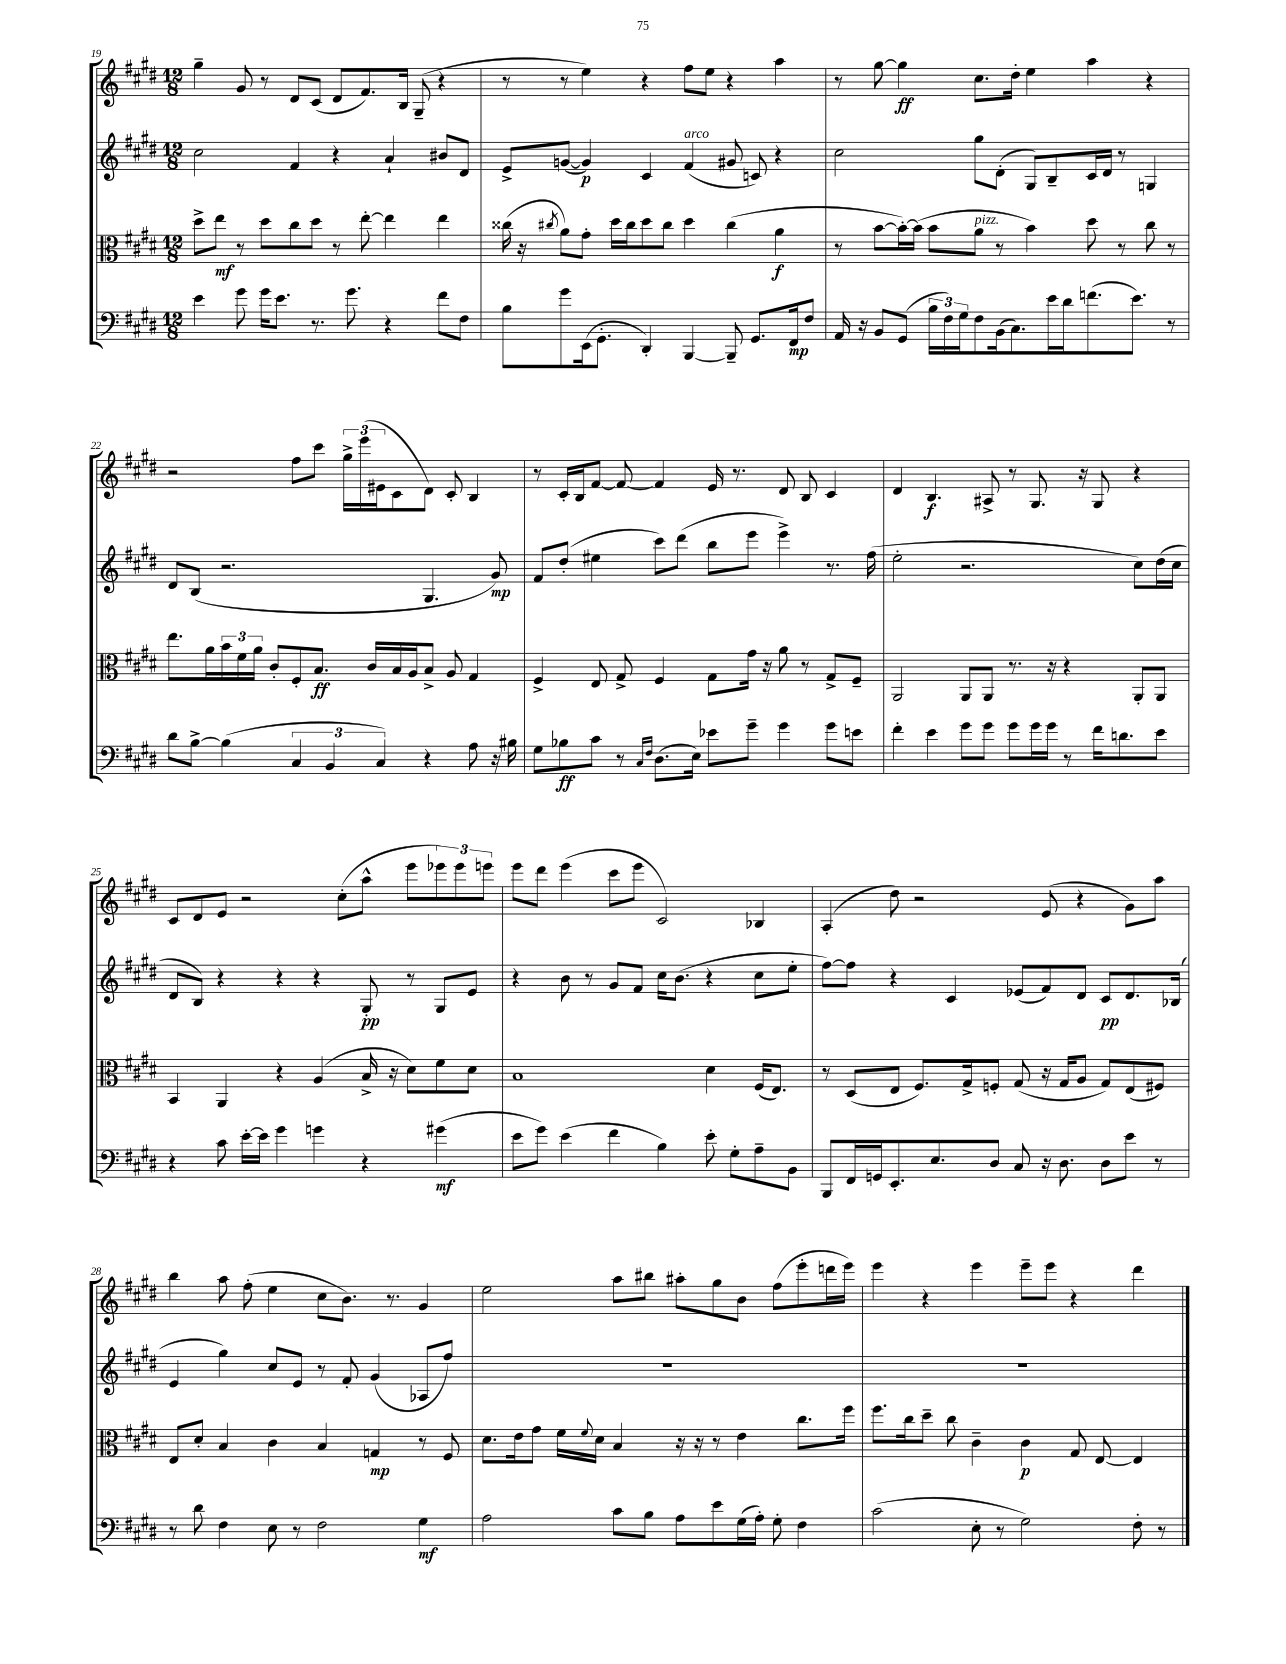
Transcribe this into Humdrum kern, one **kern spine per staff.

**kern	**dynam	**kern	**dynam	**kern	**dynam	**kern	**dynam
*part4	*part4	*part3	*part3	*part2	*part2	*part1	*part1
*staff4	*staff4	*staff3	*staff3	*staff2	*staff2	*staff1	*staff1
*clefF4	*	*clefC3	*	*clefG2	*	*clefG2	*
*k[f#c#g#d#]	*	*k[f#c#g#d#]	*	*k[f#c#g#d#]	*	*k[f#c#g#d#]	*
*M12/8	*	*M12/8	*	*M12/8	*	*M12/8	*
=19	=19	=19	=19	=19	=19	=19	=19
4e\	.	8dd#^\L	.	2cc#\	.	4gg#~\	.
.	.	8ee\J	mf	.	.	.	.
8g#\	.	8r	.	.	.	8g#/	.
16g#\KL	.	8dd#\L	.	.	.	8r	.
8.e\J	.	.	.	.	.	.	.
.	.	8cc#\	.	4f#/	.	8d#/L	.
8.r	.	8dd#\J	.	.	.	(8c#/J	.
.	.	8r	.	4r	.	8d#/L	.
8.g#\	.	.	.	.	.	.	.
.	.	[8ee'\	.	.	.	8.f#/)	.
4r	.	4ee\]	.	4a`/	.	.	.
.	.	.	.	.	.	16B/Jk	.
.	.	.	.	.	.	(8G#~/	.
8f#\L	.	4ee\	.	8b#X/L	.	4r	.
8F#\J	.	.	.	8d#/J	.	.	.
=20	=20	=20	=20	=20	=20	=20	=20
8B\L	.	(16cc##X\	.	8e^/L	.	8r	.
.	.	16r	.	.	.	.	.
.	.	8qcc#X/	.	.	.	.	.
8g#\	.	8a\L)	.	([8gn/J	.	8r	.
(16EE\k	.	8g#'\J	.	4g/])	p	4ee\)	.
8.GG#'\J	.	.	.	.	.	.	.
.	.	16dd#\LL	.	.	.	.	.
.	.	16cc#\J	.	.	.	.	.
4DD#'/)	.	8dd#\	.	4c#/	.	4r	.
.	.	8cc#\J	.	.	.	.	.
!	!	!	!	!LO:TX:a:i:t=arco	!	!	!
[4BBB/	.	4dd#\	.	(4f#/	.	8ff#\L	.
.	.	.	.	.	.	8ee\J	.
8BBB~/]	.	(4cc#\	.	8g#X/	.	4r	.
8.GG#/L	.	.	.	8cn/)	.	.	.
.	.	4a\	f	4r	.	4aa\	.
16FF#/k	mp	.	.	.	.	.	.
8F#/J	.	.	.	.	.	.	.
=21	=21	=21	=21	=21	=21	=21	=21
16AA/	.	8r	.	2cc#\	.	8r	.
16r	.	.	.	.	.	.	.
8BB/L	.	[8b\L	.	.	.	[8gg#\	.
(8GG#/J	.	16b'\L_)	.	.	.	4gg#\]	ff
.	.	(16b\JJ]	.	.	.	.	.
24B\LL	.	8b\L	.	.	.	.	.
24F#\)	.	.	.	.	.	.	.
24G#\J	.	.	.	.	.	.	.
!	!	!LO:TX:a:i:t=pizz.	!	!	!	!	!
8F#\	.	8a\J	.	8gg#\L	.	8.cc#\L	.
(16BB\k	.	8r	.	(8d#'\J	.	.	.
8.C#\)	.	.	.	.	.	16dd#'\Jk	.
.	.	4b\)	.	8G#/L)	.	4ee\	.
16e\L	.	.	.	8B~/	.	.	.
16d#\J	.	.	.	.	.	.	.
(8.fn\	.	8dd#\	.	16c#/L	.	4aa\	.
.	.	.	.	16d#/JJ	.	.	.
.	.	8r	.	8r	.	.	.
8.e\J)	.	.	.	.	.	.	.
.	.	8cc#\	.	4Gn/	.	4r	.
8r	.	8r	.	.	.	.	.
!!LO:LB:g=z
=22	=22	=22	=22	=22	=22	=22	=22
8d#\L	.	8.ee\L	.	8d#/L	.	2r	.
[8B^\J	.	.	.	(8B/J	.	.	.
.	.	16a\L	.	.	.	.	.
(4B\]	.	24b\	.	2.r	.	.	.
.	.	24f#\	.	.	.	.	.
.	.	24a\JJ	.	.	.	.	.
.	.	8c#'/L	.	.	.	.	.
6C#/	.	8F#'/	.	.	.	8ff#\L	.
.	.	8.B/J	ff	.	.	8ccc#\J	.
6BB/	.	.	.	.	.	.	.
.	.	.	.	.	.	24gg#^\LL	.
.	.	.	.	.	.	(24eee\	.
.	.	16c#/LL	.	.	.	.	.
6C#/)	.	.	.	.	.	24e#X\J	.
.	.	16B/	.	.	.	8c#\	.
.	.	16A/J	.	.	.	.	.
4r	.	8B^/J	.	4.G#/	.	8d#\J)	.
.	.	8A/	.	.	.	8c#'/	.
8A\	.	4G#/	.	.	.	4B/	.
16r	.	.	.	8g#/)	mp	.	.
16B#X\	.	.	.	.	.	.	.
=23	=23	=23	=23	=23	=23	=23	=23
8G#\L	.	4F#^/	.	8f#/L	.	8r	.
8B-X\	ff	.	.	(8dd#'/J	.	16c#'/LL	.
.	.	.	.	.	.	16B/J	.
8c#\J	.	8E/	.	4ee#X\	.	[8f#/J	.
8r	.	8G#^/	.	.	.	8f#/_	.
16qqC#/LL	.	.	.	.	.	.	.
16qqF#/JJ	.	.	.	.	.	.	.
(8.D#\L	.	4F#/	.	8ccc#\L)	.	4f#/]	.
.	.	.	.	(8ddd#\J	.	.	.
16E\Jk)	.	.	.	.	.	.	.
8e-X\L	.	8G#\L	.	8bb\L	.	16e/	.
.	.	.	.	.	.	8.r	.
8g#~\J	.	16g#\Jk	.	8eee\J	.	.	.
.	.	16r	.	.	.	.	.
4g#\	.	8a\	.	4eee^\)	.	8d#/	.
.	.	8r	.	.	.	8B/	.
8g#\L	.	8G#^/L	.	8.r	.	4c#/	.
8en\J	.	8F#~/J	.	.	.	.	.
.	.	.	.	(16ff#\	.	.	.
=24	=24	=24	=24	=24	=24	=24	=24
4f#'\	.	2AA/	.	2ee'\	.	4d#/	.
4e\	.	.	.	.	.	4.B/	f
8g#\L	.	8AA/L	.	2.r	.	.	.
8g#\J	.	8AA/J	.	.	.	8A#X^/	.
8g#\L	.	8.r	.	.	.	8r	.
16g#\L	.	.	.	.	.	8.G#/	.
16g#\JJ	.	16r	.	.	.	.	.
8r	.	4r	.	.	.	.	.
.	.	.	.	.	.	16r	.
16f#\KL	.	.	.	.	.	8G#/	.
8.dn\	.	.	.	.	.	.	.
.	.	8AA'/L	.	8cc#\L)	.	4r	.
8e\J	.	8AA/J	.	(16dd#\L	.	.	.
.	.	.	.	16cc#\JJ	.	.	.
!!LO:LB:g=z
=25	=25	=25	=25	=25	=25	=25	=25
4r	.	4BB/	.	8d#/L	.	8c#/L	.
.	.	.	.	8B/J)	.	8d#/	.
8c#\	.	4AA/	.	4r	.	8e/J	.
[16e'\LL	.	.	.	.	.	2r	.
16e\JJ]	.	.	.	.	.	.	.
4g#\	.	4r	.	4r	.	.	.
4gn\	.	(4A/	.	4r	.	.	.
.	.	.	.	.	.	(8cc#'\L	.
4r	.	16B^/	.	8G#'/	pp	8aa^^\J	.
.	.	16r	.	.	.	.	.
.	.	8d#\L)	.	8r	.	8eee\L	.
(4g#X\	mf	8f#\	.	8G#/L	.	12eee-X\)	.
.	.	.	.	.	.	12eee-\	.
.	.	8d#\J	.	8e/J	.	.	.
.	.	.	.	.	.	12eeen\J	.
=26	=26	=26	=26	=26	=26	=26	=26
8e\L	.	1B	.	4r	.	8eee\L	.
8g#\J)	.	.	.	.	.	8ddd#\J	.
(4e\	.	.	.	8b\	.	(4eee\	.
.	.	.	.	8r	.	.	.
4f#\	.	.	.	8g#/L	.	8ccc#\L	.
.	.	.	.	8f#/J	.	8eee\J	.
4B\)	.	.	.	16cc#\KL	.	2c#/)	.
.	.	.	.	(8.b\J	.	.	.
8e'\	.	4d#\	.	4r	.	.	.
8G#'\L	.	.	.	.	.	.	.
8A~\	.	(16F#/KL	.	8cc#\L	.	4B-X/	.
.	.	8.E/J)	.	.	.	.	.
8BB\J	.	.	.	8ee'\J	.	.	.
=27	=27	=27	=27	=27	=27	=27	=27
8BBB/L	.	8r	.	[8ff#\L)	.	(4A'/	.
16FF#/L	.	(8D#/L	.	8ff#\J]	.	.	.
16GGn/J	.	.	.	.	.	.	.
8.EE'/	.	8E/J	.	4r	.	8dd#\)	.
.	.	8.F#/L)	.	.	.	2r	.
8.E/	.	.	.	.	.	.	.
.	.	.	.	4c#/	.	.	.
.	.	16G#^/k	.	.	.	.	.
8D#/J	.	8Fn'/J	.	.	.	.	.
8C#/	.	(8G#/	.	(8e-X/L	.	.	.
16r	.	16r	.	8f#/)	.	(8e/	.
8.D#\	.	16G#/KL	.	.	.	.	.
.	.	8A/J	.	8d#/J	.	4r	.
8D#\L	.	8G#/L)	.	8c#/L	pp	.	.
8e\J	.	(8E/	.	8.d#/	.	8g#\L)	.
8r	.	8F#X/J)	.	.	.	8aa\J	.
.	.	.	.	(16B-X/Jk	.	.	.
!!LO:LB:g=z
=28	=28	=28	=28	=28	=28	=28	=28
8r	.	8E/L	.	4e/	.	4bb\	.
8d#\	.	8d#'/J	.	.	.	.	.
4F#\	.	4B/	.	4gg#\)	.	8aa\	.
.	.	.	.	.	.	(8ff#'\	.
8E\	.	4c#\	.	8cc#/L	.	4ee\	.
8r	.	.	.	8e/J	.	.	.
2F#\	.	4B/	.	8r	.	8cc#\L	.
.	.	.	.	8f#'/	.	8.b\J)	.
.	.	4Gn/	mp	(4g#/	.	.	.
.	.	.	.	.	.	8.r	.
4G#\	mf	8r	.	8A-X/L	.	4g#/	.
.	.	8F#/	.	8ff#/J)	.	.	.
=29	=29	=29	=29	=29	=29	=29	=29
2A\	.	8.d#\L	.	1.r	.	2ee\	.
.	.	16e\k	.	.	.	.	.
.	.	8g#\J	.	.	.	.	.
.	.	16f#\LL	.	.	.	.	.
.	.	8qqf#/	.	.	.	.	.
.	.	16d#\JJ	.	.	.	.	.
8c#\L	.	4B/	.	.	.	8aa\L	.
8B\J	.	.	.	.	.	8bb#X\J	.
8A\L	.	16r	.	.	.	8aa#X'\L	.
.	.	16r	.	.	.	.	.
8e\	.	8r	.	.	.	8gg#\	.
(16G#\L	.	4e\	.	.	.	8b\J	.
16A'\JJ)	.	.	.	.	.	.	.
8G#'\	.	.	.	.	.	(8ff#\L	.
4F#\	.	8.cc#\L	.	.	.	8eee'\	.
.	.	.	.	.	.	16dddn\L	.
.	.	16ff#\Jk	.	.	.	16eee\JJ)	.
=30	=30	=30	=30	=30	=30	=30	=30
(2c#\	.	8.ff#\L	.	1.r	.	4eee\	.
.	.	16cc#\k	.	.	.	.	.
.	.	8dd#~\J	.	.	.	4r	.
.	.	8cc#\	.	.	.	.	.
8E'\	.	4c#~\	.	.	.	4eee\	.
8r	.	.	.	.	.	.	.
2G#\)	.	4c#\	p	.	.	8eee~\L	.
.	.	.	.	.	.	8eee\J	.
.	.	8G#/	.	.	.	4r	.
.	.	[8E/	.	.	.	.	.
8F#'\	.	4E/]	.	.	.	4ddd#\	.
8r	.	.	.	.	.	.	.
==	==	==	==	==	==	==	==
*-	*-	*-	*-	*-	*-	*-	*-
